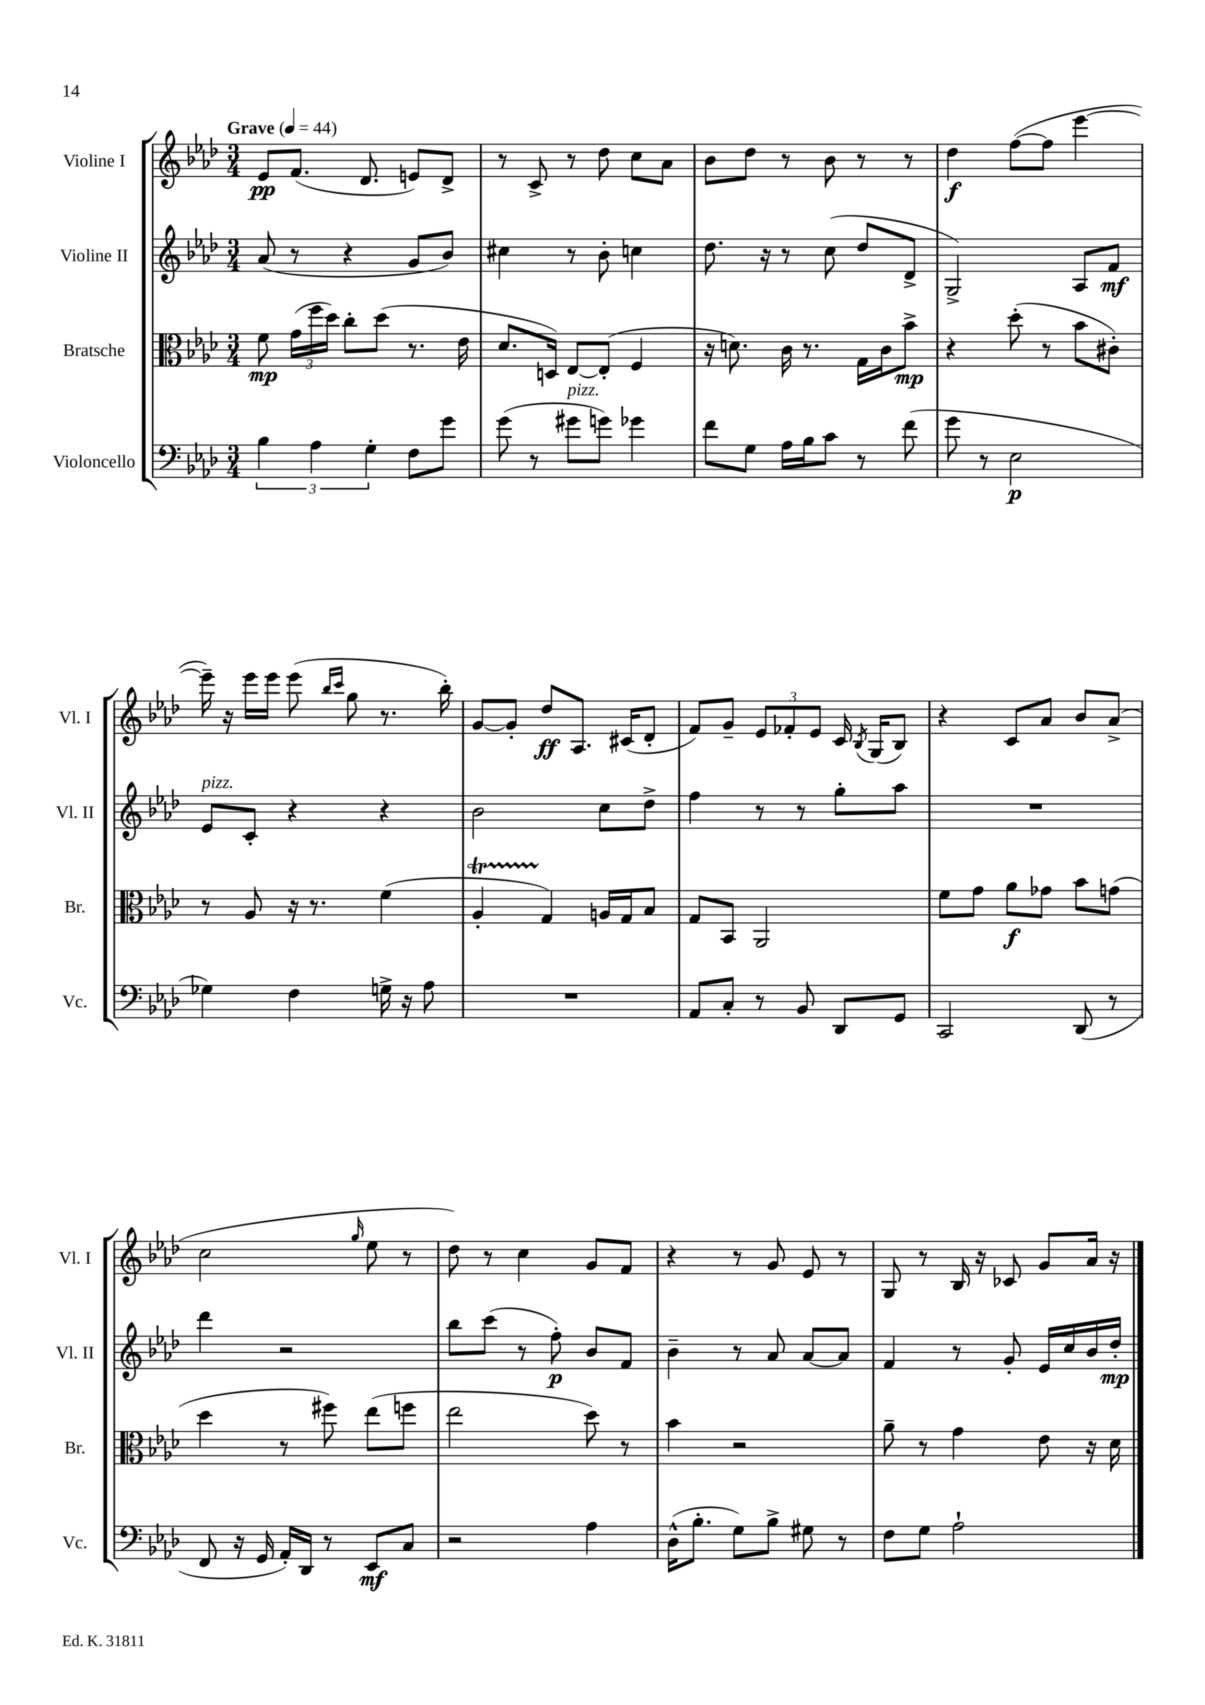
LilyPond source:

<<
\new StaffGroup <<
\new Staff = "s0" \with { instrumentName = "Violine I" shortInstrumentName = "Vl. I" } {
    \clef treble \key aes \major \numericTimeSignature \time 3/4 \tempo "Grave" 4 = 44
    \autoBeamOff ees'8[\pp f'8.]( des'8. e'8[) des'8]-> |
    r8 c'8-> r8 des''8 c''8[ aes'8] |
    bes'8[ des''8] r8 bes'8 r8 r8 |
    des''4\f f''8[~( f''8] ees'''4~ |
    ees'''16--) r16 ees'''16[ ees'''16] ees'''8( \grace { bes''16[ c'''16] } g''8 r8. bes''16-.) |
    g'8[~ g'8]-. des''8[\ff aes8.] cis'16[( des'8]-. |
    f'8[) g'8]-- \tuplet 3/2 { ees'8[ fes'8-. ees'8] } c'16 \acciaccatura { bes8 } g16[( bes8]) |
    r4 c'8[ aes'8] bes'8[ aes'8]->( |
    c''2 \grace { g''16 } ees''8 r8 |
    des''8) r8 c''4 g'8[ f'8] |
    r4 r8 g'8 ees'8 r8 |
    g8 r8 bes16 r16 ces'8 g'8[ aes'16] r16 \bar "|." |
}
\new Staff = "s1" \with { instrumentName = "Violine II" shortInstrumentName = "Vl. II" } {
    \clef treble \key aes \major \numericTimeSignature \time 3/4
    \autoBeamOff aes'8( r8 r4 g'8[ bes'8]) |
    cis''4 r8 bes'8-. c''4 |
    des''8. r16 r8 c''8( des''8[ des'8]-> |
    g2->) aes8[ f'8]\mf |
    ees'8[^\markup { \italic "pizz." } c'8]-. r4 r4 |
    bes'2 c''8[ des''8]-> |
    f''4 r8 r8 g''8[-. aes''8] |
    R2. |
    des'''4 r2 |
    bes''8[ c'''8]( r8 f''8-.\p) bes'8[ f'8] |
    bes'4-- r8 aes'8 aes'8[~ aes'8] |
    f'4 r8 g'8-. ees'16[ c''16 bes'16 des''16]-.\mp \bar "|." |
}
\new Staff = "s2" \with { instrumentName = "Bratsche" shortInstrumentName = "Br." } {
    \clef alto \key aes \major \numericTimeSignature \time 3/4
    \autoBeamOff f'8\mp \tuplet 3/2 { g'16[( f''16 des''16]) } c''8[-. des''8]( r8. ees'16 |
    des'8.[ d16]) ees8[~ ees8]-.( f4 |
    r16 d'8.) c'16 r8. g16[ c'16 bes'8]->\mp |
    r4 des''8-.( r8 bes'8[ cis'8]-.) |
    r8 aes8 r16 r8. f'4( |
    aes4-.\startTrillSpan g4\stopTrillSpan) a16[ g16 bes8] |
    g8[ bes,8] aes,2 |
    f'8[ g'8] aes'8[\f ges'8] bes'8[ g'8]( |
    des''4 r8 fis''8) ees''8[( f''8] |
    ees''2 des''8) r8 |
    bes'4 r2 |
    aes'8-- r8 g'4 ees'8 r16 des'16 \bar "|." |
}
\new Staff = "s3" \with { instrumentName = "Violoncello" shortInstrumentName = "Vc." } {
    \clef bass \key aes \major \numericTimeSignature \time 3/4
    \autoBeamOff \tuplet 3/2 { bes4 aes4 g4-. } f8[ g'8] |
    g'8( r8 gis'8[^\markup { \italic "pizz." } g'8]) ges'4 |
    f'8[ g8] aes16[ bes16 c'8] r8 f'8( |
    g'8 r8 ees2\p |
    ges4) f4 g16-> r16 aes8 |
    R2. |
    aes,8[ c8]-. r8 bes,8 des,8[ g,8] |
    c,2 des,8( r8 |
    f,8 r16 g,16 aes,16[-.) des,16] r8 ees,8[\mf c8] |
    r2 aes4 |
    des16[-^( bes8.]-. g8[) bes8]-> gis8 r8 |
    f8[ g8] aes2-! \bar "|." |
}
>>
>>
\layout { \context { \Score \remove "Bar_number_engraver" } }
